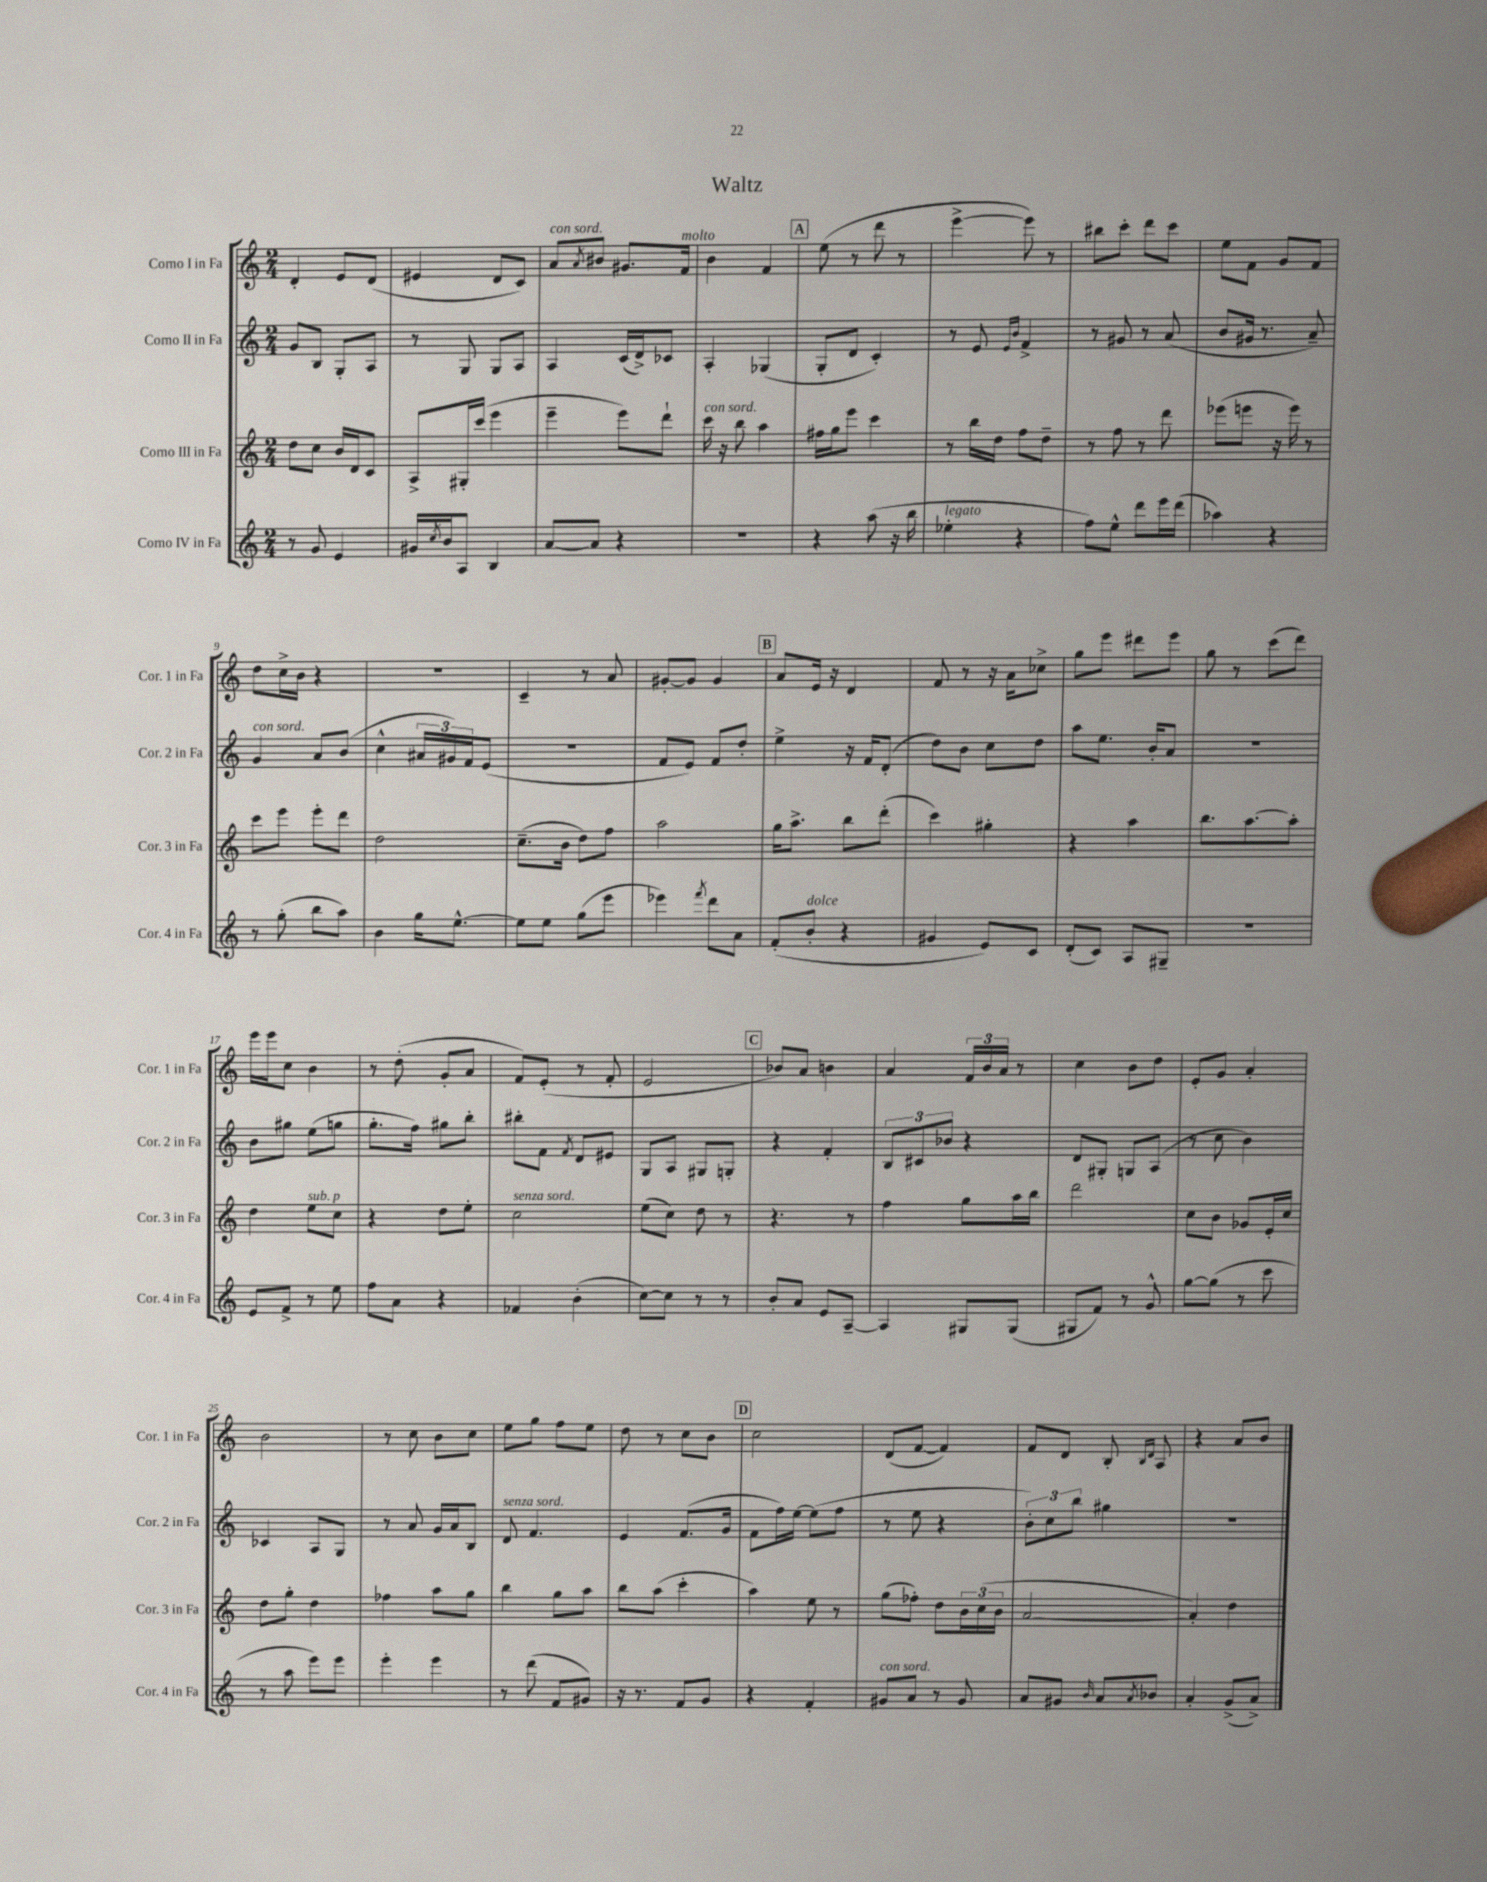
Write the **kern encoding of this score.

**kern	**kern	**kern	**kern
*staff4	*staff3	*staff2	*staff1
*clefG2	*clefG2	*clefG2	*clefG2
*k[]	*k[]	*k[]	*k[]
*M2/4	*M2/4	*M2/4	*M2/4
8r	8dd\L	8g/L	4d'/
8g/	8cc\J	8B/J	.
4e/	16b/LL	8G'/L	8e/L
.	16d/J	.	.
.	8c/J	8A/J	(8d/J
=	=	=	=
16g#/LL	8A^/L	8r	4e#/
8qcc/	.	.	.
16b/J	.	.	.
8A/J	16G#'/L	8G/	.
.	(16ccc/JJ	.	.
4B/	4eee\	8G/L	8d/L
.	.	8A/J	8c/J)
=	=	=	=
[8a/L	4eee~\	4A/	8a/L
.	.	.	8qa/
8a/]J	.	.	8b#/J
4r	8eee\L)	(16c/LL	8.g#/L
.	.	16d^/J)	.
.	8ddd`\J	8c-/J	.
.	.	.	16f/Jk
=	=	=	=
2r	16ccc\	4A'/	4b\
.	16r	.	.
.	8bb\	.	.
.	4aa\	(4G-/	4f/
=	=	=	=
4r	16ff#\LL	8G'/L	(8ee\
.	16gg\J	.	.
.	8eee\J	8d/J	8r
(8aa\	4ccc\	4c'/)	8ddd\
16r	.	.	8r
16bb\	.	.	.
=	=	=	=
4ee-'\	8r	8r	[4eee^\
.	16bb\LL	8e/	.
.	16dd\JJ	.	.
.	.	16qqe/LL	.
.	.	16qqb/JJ	.
4r	8ff\L	4f^/	8eee\])
.	8dd~\J	.	8r
=	=	=	=
8ff\L)	8r	8r	8bb#\L
8ee^^\J	8ff\	8g#/	8ccc'\J
8ddd\L	8r	8r	8ddd\L
16eee\L	8ddd\	(8a/	8ccc\J
(16ddd\JJ	.	.	.
=	=	=	=
4aa-\)	(8eee-\L	8b/L	8ee\L
.	8eee\J	16g#/Jk	8f\J
.	.	8.r	.
4r	16r	.	8g/L
.	16eee\)	.	.
.	8r	8a~/)	8f/J
=	=	=	=
8r	8ccc\L	4g/	8dd\L
(8gg'\	8eee\J	.	16cc^\L
.	.	.	16b\JJ
8bb\L	8eee'\L	8a/L	4r
8aa\J)	8ddd\J	(8b/J	.
=	=	=	=
4b\	2dd\	4cc^^\	2r
16gg\LK	.	24a#/LL	.
.	.	24g#/)	.
[8.ee^^\J	.	.	.
.	.	24f/J	.
.	.	(8e/J	.
=	=	=	=
8ee\]L	(8.cc~\L	2r	4c~/
8ee\J	.	.	.
.	16b\Jk	.	.
(8gg\L	8dd\L)	.	8r
8eee\J	8ff\J	.	8a/
=	=	=	=
4eee-\)	2aa\	8f/L	[8g#'/L
.	.	8e/J)	8g#/]J
8qfff/	.	.	.
8ddd\L	.	8f/L	4g#/
8a\J	.	8dd'/J	.
=	=	=	=
(8f'/L	16gg\LK	4ee^\	8a/L
.	8.aa^\J	.	.
8b'/J	.	.	16e/Jk
.	.	.	16r
4r	8bb\L	16r	4d/
.	.	16f/LK	.
.	(8ddd'\J	(8d'/J	.
=	=	=	=
4g#/	4ccc\)	8dd\L)	8f/
.	.	8b\J	8r
8e/L)	4gg#'\	8cc\L	16r
.	.	.	16a\LK
8c/J	.	8dd\J	8cc-^\J
=	=	=	=
(8d'/L	4r	8aa\L	8gg\L
8c/J)	.	8.ee\J	8eee\J
8A/L	4aa\	.	8ddd#\L
.	.	16b'/LK	.
8G#~/J	.	8a/J	8eee\J
=	=	=	=
2r	8.bb\L	2r	8gg\
.	.	.	8r
.	[8.aa\	.	.
.	.	.	(8ccc\L
.	8aa'\]J	.	8ddd\J)
=	=	=	=
8e/L	4dd\	8b\L	16eee\LL
.	.	.	16eee\J
8f^/J	.	8gg#\J	8cc\J
8r	8ee\L	(8ee\L	4b\
8ee\	8cc\J	8gg\J	.
=	=	=	=
8ff\L	4r	8.gg'\L	8r
8a\J	.	.	(8dd'\
.	.	16ff\Jk)	.
4r	8dd\L	8gg#\L	8g'/L
.	8ee'\J	8bb'\J	8a/J
=	=	=	=
4f-/	2cc\	8bb#'\L	8f/L)
.	.	8f\J	(8e'/J
.	.	8qf/	.
(4b'\	.	8d/L	8r
.	.	8e#/J	8f'/
=	=	=	=
[8cc\L)	(8ee\L	8G/L	2e/
8cc\]J	8cc\J)	8A/J	.
8r	8dd\	8G#/L	.
8r	8r	8G'/J	.
=	=	=	=
8b'/L	4.r	4r	8b-/L)
8a/J	.	.	8a/J
8e/L	.	4f'/	4b\
[8A~/J	8r	.	.
=	=	=	=
4A/]	4ff\	12B/L	4a/
.	.	12c#/	.
.	.	12b-/J	.
8G#/L	8gg\L	4r	24f/LL
.	.	.	24b/
.	.	.	24a/JJ
(8G#/J	16aa\L	.	8r
.	16bb\JJ	.	.
=	=	=	=
8G#/L	2ddd\	8d/L	4cc\
8f/J)	.	8G#'/J	.
8r	.	8G/L	8b\L
8g^^/	.	(8A/J	8dd\J
=	=	=	=
[8gg\L	8cc\L	8r	8e'/L
(8gg\]J	8b\J	8cc\	8g/J
8r	8g-/L	4b\)	4a'/
8ccc\	16e'/L	.	.
.	16cc/JJ	.	.
=	=	=	=
8r	8dd\L	4c-/	2b\
8aa\	8gg'\J	.	.
8eee\L)	4dd\	8A/L	.
8eee\J	.	8G/J	.
=	=	=	=
4eee'\	4ff-\	8r	8r
.	.	8a/	8cc\
4eee\	8aa\L	16g/LL	8b\L
.	.	16a/J	.
.	8gg\J	8B/J	8cc\J
=	=	=	=
8r	4bb\	8d/	8ee\L
(8ddd\	.	4.f/	8gg\J
8f/L	8gg\L	.	8ff\L
8g#/J)	8aa\J	.	8ee\J
=	=	=	=
16r	8bb\L	4e/	8dd\
8.r	.	.	.
.	(8aa\J	.	8r
8f/L	4ccc'\	(8.f/L	8cc\L
8g/J	.	.	8b\J
.	.	16g/Jk	.
=	=	=	=
4r	4aa\)	8f\L	2cc\
.	.	16ff\L)	.
.	.	[16ee\JJ	.
4f'/	8ee\	(8ee\]L	.
.	8r	8ff\J	.
=	=	=	=
8g#/L	(8gg\L	8r	(8d/L
8a/J	8ff-'\J)	8ee\	[8f/J
8r	8dd\L	4r	4f/])
8g#/	24b\L	.	.
.	(24cc\	.	.
.	24b\JJ	.	.
=	=	=	=
8a/L	[2a/	12b'\L)	8f/L
.	.	12cc\	.
8g#/J	.	.	8d/J
.	.	12bb\J	.
16qqb/	.	.	.
8a/L	.	4gg#\	8B'/
.	.	.	16qqB/LL
8qa/	.	.	16qqd/JJ
8b-/J	.	.	8A/
=	=	=	=
4a'/	4a'/])	2r	4r
(8g^/L	4dd\	.	8a/L
8a^/J)	.	.	8b/J
==	==	==	==
*-	*-	*-	*-
